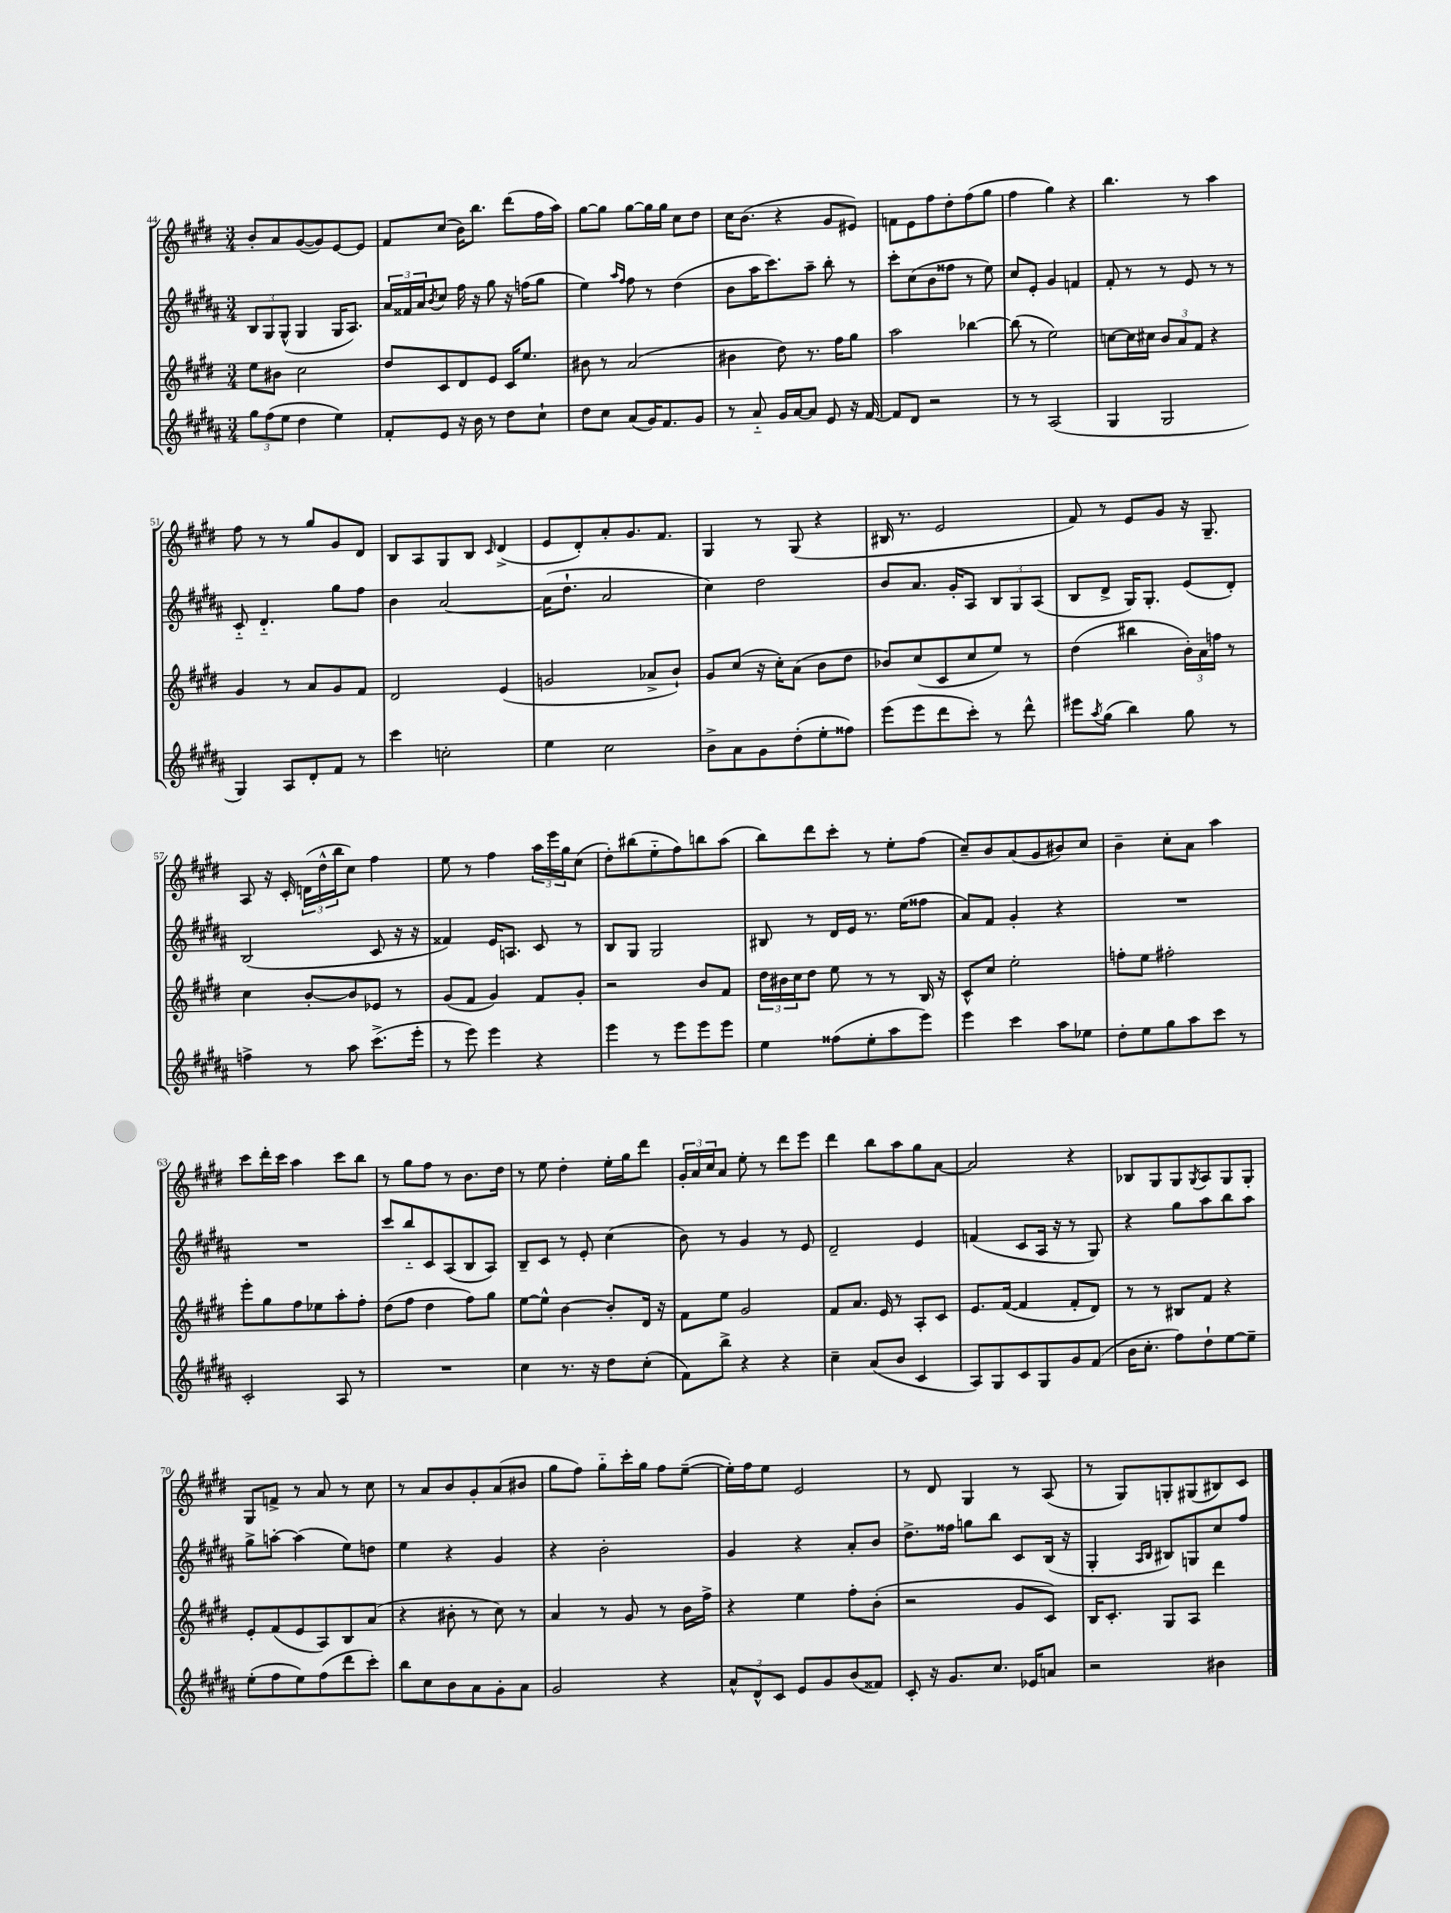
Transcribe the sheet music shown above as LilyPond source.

<<
\new StaffGroup <<
\new Staff = "s0" {
    \clef treble \key e \major \numericTimeSignature \time 3/4
    b'8-. a'8 gis'8~( gis'8) e'8~ e'8 |
    fis'8 cis''8( b'16) b''8. dis'''8( fis''16 a''16) |
    gis''8~ gis''8 gis''8~ gis''16 gis''16 cis''8 dis''8 |
    cis''16 b'8.( r4 gis'8 eis'8) |
    f'8 e'8 fis''8 dis''8-. fis''8( gis''8 |
    fis''4 gis''4) r4 |
    b''4. r8 a''4 |
    fis''8 r8 r8 gis''8 gis'8 dis'8 |
    b8 a8 gis8 b8 \grace { cis'16 } dis'4->( |
    e'8 dis'8-.) a'8-. gis'8. fis'8. |
    gis4 r8 gis8( r4 |
    bis16 r8. e'2 |
    fis'8) r8 e'8 gis'8 r16 gis8.-- |
    a8 r16 cis'16-. \tuplet 3/2 { d'16( dis''16-^ b''16 } cis''8) fis''4 |
    e''8 r8 fis''4 \tuplet 3/2 { a''16 e'''16 gis''16 } cis''8( |
    dis''8-.) bis''8( e''8-_ fis''8) b''8 a''8( |
    b''8) dis'''8 cis'''8-. r8 e''8-. fis''8( |
    cis''8--) b'8 a'8( gis'8 bis'8) cis''8 |
    b'4-- cis''8-. a'8 a''4 |
    cis'''8 dis'''16-. cis'''16 a''4 cis'''8 b''8 |
    r8 gis''8 fis''8 r8 b'8. dis''16 |
    r8 e''8 dis''4-. e''16-. gis''16 dis'''8 |
    \tuplet 3/2 { gis'16-. a'16 cis''16 } a'8 e''8-. r8 dis'''8 e'''8 |
    dis'''4 b''8 a''8 gis''8 a'8~ |
    a'2 r4 |
    bes8 gis8 gis8 \acciaccatura { gis8 } a8 gis8 gis8-. |
    gis8 f'8-> r8 a'8 r8 cis''8 |
    r8 a'8 b'8 gis'8-. a'8( bis'8 |
    gis''8 fis''8) gis''8-_ cis'''16-. gis''16 fis''8 e''8~--( |
    e''16-.) fis''16 e''8 e'2 |
    r8 dis'8 gis4 r8 a8( |
    r8 gis8) g8-. gis8( bis8) cis'8 \bar "|." |
}
\new Staff = "s1" {
    \clef treble \key b \major \numericTimeSignature \time 3/4
    \tuplet 3/2 { b8 gis8 gis8-^( } gis4 gis16 ais8.) |
    \tuplet 3/2 { ais'16 fisis'16 ais'16 } \acciaccatura { b'8 } cis''8 fis''16 r16 gis''8 r16 f''16( gis''8 |
    e''4) \grace { ais''16 fis''16 } fis''8 r8 dis''4( |
    b'8 ais''16 cis'''8.) ais''8-- b''8-. r8 |
    cis'''8-. cis''8( b'8 fisis''8 r8 e''8) |
    cis''8 e'8-. gis'4 f'4 |
    fis'8-. r8 r8 e'8 r8 r8 |
    cis'8-_ dis'4.-_ gis''8 fis''8 |
    b'4 ais'2~ |
    ais'16( dis''8.-! ais'2 |
    cis''4) dis''2 |
    b'8 ais'8. gis'16-. ais8 \tuplet 3/2 { b8 gis8 ais8( } |
    b8 dis'8-> gis16) gis8.-. e'8( dis'8-.) |
    b2( cis'8 r16 r16 |
    fisis'4) e'16 a8. cis'8 r8 |
    b8 gis8 gis2 |
    bis8 r8 dis'16 e'16 r8. e''16( fisis''8 |
    ais'8) fis'8 gis'4-. r4 |
    R2. |
    R2. |
    cis'''8 b''8-_ cis'8 ais8( b8 ais8) |
    b8-- cis'8 r8 e'8-. cis''4( |
    b'8) r8 gis'4 r8 e'8 |
    dis'2-- e'4 |
    f'4( cis'8 ais16 r16 r8 gis8) |
    r4 gis''8 ais''8 b''8 ais''8 |
    gis''8-> a''8~-. a''4( e''8) d''8 |
    e''4 r4 gis'4 |
    r4 b'2-. |
    gis'4 r4 ais'8-. b'8 |
    dis''8.-> fisis''16 g''8 b''8 cis'8 b16( r16 |
    gis4-. \grace { ais16 b16 } bis8) g8 cis''8 fis''8 \bar "|." |
}
\new Staff = "s2" {
    \clef treble \key e \major \numericTimeSignature \time 3/4
    e''8 bis'8 cis''2 |
    dis''8 cis'8 dis'8 e'8 cis'16 e''8. |
    bis'8 r8 a'2( |
    bis'4 dis''8) r8. fis''16 gis''8 |
    a''2 bes''4~ |
    bes''8( r8 e''2) |
    c''8~ c''16 cis''16 \tuplet 3/2 { b'8 a'8 fis'8 } r4 |
    gis'4 r8 a'8 gis'8 fis'8 |
    dis'2 e'4( |
    g'2 aes'8-> b'8-!) |
    gis'8 cis''8( r16 cis''16-.) a'8( b'8 dis''8 |
    bes'8) cis''8( cis'8 cis''8 e''8) r8 |
    dis''4( bis''4 \tuplet 3/2 { b'16-.) a'16 f''16 } r8 |
    cis''4 b'8~-. b'8 ees'8 r8 |
    gis'8( fis'8 gis'4) fis'8 gis'8-. |
    r2 b'8 fis'8 |
    \tuplet 3/2 { dis''16 bis'16 cis''16 } dis''8 e''8 r8 r8 b16 r16 |
    cis'8-^ cis''8 e''2-. |
    f''8-. e''8 fis''2-. |
    e'''8-. gis''8 fis''8 ees''8 a''8-. fis''8-. |
    dis''8( fis''8 dis''4 fis''8) gis''8 |
    e''8~ e''8-^ b'4~ b'8-. dis'16 r16 |
    fis'8 e''8 gis'2 |
    fis'8 a'8. e'16 r8 a8-. cis'8 |
    e'8. fis'16~( fis'4 fis'8-. dis'8) |
    r8 r8 bis8 fis'8 r4 |
    e'8-. fis'8( e'8 a8) b8 a'8( |
    r4 bis'8-. r8 cis''8) r8 |
    a'4 r8 gis'8 r8 b'16 fis''16-> |
    r4 e''4 fis''8-. b'8-.( |
    r2 gis'8 cis'8) |
    b16 cis'8.-. gis8 a8 dis'''4 \bar "|." |
}
\new Staff = "s3" {
    \clef treble \key b \major \numericTimeSignature \time 3/4
    \tuplet 3/2 { gis''8 fis''8( e''8 } dis''4 e''4) |
    fis'8-. e'8 r16 b'16 r8 dis''8 cis''8-! |
    dis''8 cis''8 ais'8( gis'16) fis'8. gis'8 |
    r8 ais'8-_ gis'16 ais'16~ ais'8 e'8 r16 fis'16~ |
    fis'8 dis'8 r2 |
    r8 r8 ais2( |
    gis4 gis2 |
    gis4) ais8 dis'8-. fis'8 r8 |
    cis'''4 c''2-. |
    e''4 cis''2 |
    b'8-> ais'8 gis'8 dis''8-.( e''8-. fisis''8) |
    e'''8( e'''8 dis'''8 cis'''8-.) r8 dis'''8-^ |
    eis'''8 \acciaccatura { ais''8 } gis''8( b''4) gis''8 r8 |
    f''4-> r8 ais''8 cis'''8.->( e'''16-. |
    r8 e'''8) e'''4 r4 |
    e'''4 r8 e'''8 e'''8 e'''8 |
    e''4 fisis''8( e''8-. ais''8 e'''8) |
    e'''4 cis'''4 ais''8 ees''8 |
    dis''8-. e''8 gis''8 ais''8 cis'''8 r8 |
    cis'2-. ais8 r8 |
    R2. |
    cis''4 r8. r16 dis''8 cis''8-.( |
    fis'8) b''8-> r4 r4 |
    cis''4-- ais'8( b'8 cis'4 |
    ais8) gis8 cis'8 gis8 gis'8 fis'8( |
    b'16 cis''8.-. fis''8) dis''8-! e''8~ e''8-- |
    e''8-.( fis''8 e''8) fis''8( dis'''8 cis'''8-.) |
    b''8 cis''8 b'8 ais'8 gis'8-. ais'8 |
    gis'2 r4 |
    \tuplet 3/2 { ais'8-^ dis'8-^ cis'8 } e'8 gis'8 b'8( fisis'8) |
    cis'8-. r16 gis'8. cis''8. ees'16 a'8 |
    r2 bis'4 \bar "|." |
}
>>
>>
\layout { \context { \Score currentBarNumber = #44 } }
